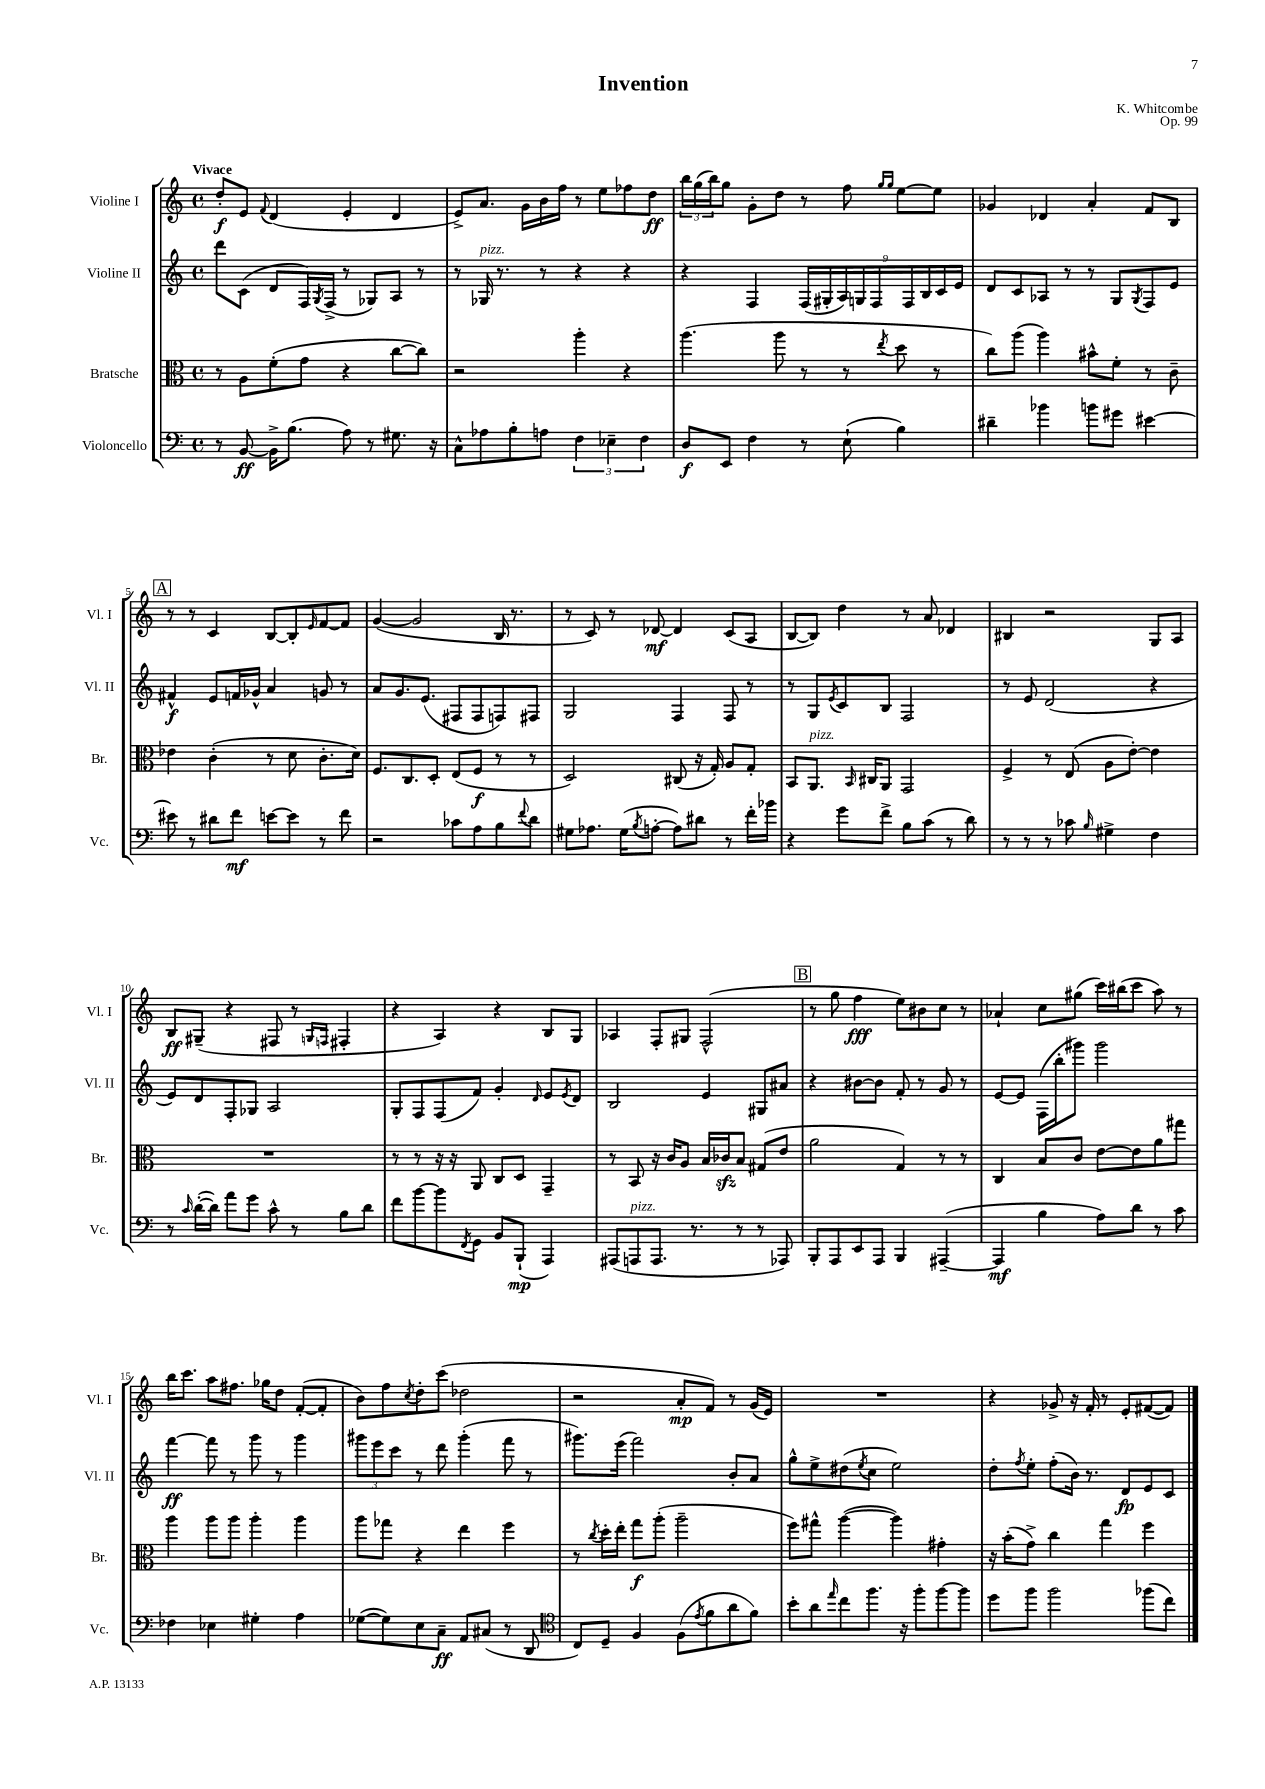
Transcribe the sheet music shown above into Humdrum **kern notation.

**kern	**kern	**kern	**kern
*staff4	*staff3	*staff2	*staff1
*clefF4	*clefC3	*clefG2	*clefG2
*k[]	*k[]	*k[]	*k[]
*M4/4	*M4/4	*M4/4	*M4/4
*met(c)	*met(c)	*met(c)	*met(c)
8r	8r	8ddd\L	8dd'/L
[8BB/	8A\L	(8c\J	8e/J
.	.	.	8qqf/
16BB^\]LK	(8f'\	8d/L	(4d/
(8.B\J	.	.	.
.	8g\J	16F/L)	.
.	.	8qG/	.
.	.	(16F^/JJ	.
8A\)	4r	8r	4e'/
8r	.	8G-/L)	.
8.G#\	[8cc\L	8A/J	4d/
.	8cc\]J)	8r	.
16r	.	.	.
=	=	=	=
8C^^\L	2r	8r	8e^/L)
8A-\	.	16G-/	8.a/J
.	.	8.r	.
8B'\	.	.	.
.	.	.	16g\LL
8A\J	.	8r	16b\
.	.	.	16ff\JJ
6F\	4aa'\	4r	8r
.	.	.	8ee\L
6E-~\	.	.	.
.	4r	4r	8ff-\
6F\	.	.	.
.	.	.	8dd\J
=	=	=	=
8D/L	(4.aa\	4r	24bb\LL
.	.	.	(24gg\
.	.	.	24bb\J)
8EE/J	.	.	8gg\J
4F\	.	4F/	8g'\L
.	8aa\	.	8dd\J
8r	8r	(18F/LL	8r
.	.	18G#'/	.
.	.	18A/)	.
(8E`\	8r	.	8ff\
.	.	18G/	.
.	.	18F/	.
.	.	.	16qqgg/LL
.	8qee/	.	16qqgg/JJ
4B\)	8dd\	.	[8ee\L
.	.	18F/	.
.	.	18B/	.
.	8r	.	8ee\]J
.	.	18c/	.
.	.	18e/JJ	.
=	=	=	=
4d#~\	8cc\L)	8d/L	4g-/
.	(8aa\J	8c/	.
4b-\	4aa\)	8A-/J	4d-/
.	.	8r	.
8b\L	8b#^^\L	8r	4a'/
8g#\J	8f'\J	8G/L	.
.	.	8qG/	.
[4e#\	8r	8F/	8f/L
.	8c~\	8e/J	8B/J
=	=	=	=
8e#\]	4e-\	4f#^^/	8r
8r	.	.	8r
8d#\L	(4c'\	8e/L	4c/
8f\J	.	16f/L	.
.	.	16g-^^/JJ	.
[8e\L	8r	4a/	[8B/L
8e\]J	8d\	.	8B'/]
.	.	.	16qqe/
8r	8.c'\L	8g/	[8f/
8f\	.	8r	8f/]J
.	16d\Jk)	.	.
=	=	=	=
2r	8.F/L	8a/L	([4g/
.	.	8.g/	.
.	8.C/	.	.
.	.	.	2g/]
.	.	(8.e/J	.
.	8D'/J	.	.
8c-\L	(8E/L	8F#/L	.
8A\	8F/J	8F#/	.
8B\	8r	8F/)	16B/
.	.	.	8.r
8qqf/	.	.	.
8d\J	8r	8F#/J	.
=	=	=	=
8G#\L	2D/)	2G/	8r
8.A-\J	.	.	8c/)
.	.	.	8r
(16G#\LK	.	.	.
8qB/	.	.	.
[8A'\J	.	.	[8d-/
8A\]L)	(8C#/	4F/	4d-/]
8d#\J	16r	.	.
.	16G'/)	.	.
8r	8A/L	8F/	(8c/L
16f'\LL	8G'/J	8r	8A/J
16b-\JJ	.	.	.
=	=	=	=
4r	8BB/L	8r	[8B/L
.	8.AA/J	8G/L	8B/]J)
.	.	8qe/	.
8g\L	.	8c/	4dd\
.	16qqBB/	.	.
.	16C#/LK	.	.
8f^\J	8AA/J	8B/J	.
8B\L	2GG/	2F/	8r
(8c\J	.	.	8a/
8r	.	.	4d-/
8d\)	.	.	.
=	=	=	=
8r	4F^/	8r	4B#/
8r	.	8e/	.
8r	8r	(2d/	2r
8c-\	(8E/	.	.
16qqB/	.	.	.
4G#^\	8A\L	.	.
.	[8e'\J)	.	.
4F\	4e\]	4r	8G/L
.	.	.	8A/J
=	=	=	=
8r	1r	8e/L)	8B/L
16qqc/	.	.	.
([16d'\LL	.	8d/	(8G#~/J
16d\]JJ)	.	.	.
8a\L	.	8F'/	4r
8g\J	.	8G-/J	.
8c^^\	.	2A/	8F#/
8r	.	.	8r
.	.	.	16qqG/LL
.	.	.	16qqF/JJ
8B\L	.	.	4F#'/
8d\J	.	.	.
=	=	=	=
8f\L	8r	8G'/L	4r
[8b\	8r	8F/	.
8b\]	16r	(8F/	4A/)
.	16r	.	.
8qFF/	.	.	.
8GG\J	8AA/	8f/J)	.
8BB/L	8C/L	4g'/	4r
(8BBB`/J	8D/J	.	.
.	.	16qqd/	.
4AAA/)	4GG~/	8e/L	8B/L
.	.	8qe/	.
.	.	8d/J	8G/J
=	=	=	=
(8AAA#/L	8r	2B/	4A-/
8AAA/	8BB/	.	.
8.AAA/J	16r	.	8F'/L
.	16c/LK	.	.
.	8A/J	.	8G#/J
8.r	.	.	.
.	16B/LL	4e/	(2F^^/
.	16c-/J	.	.
8r	8B/J	.	.
8r	(8G#/L	8G#/L	.
8AAA-/)	8e/J	8a#/J	.
=	=	=	=
8BBB'/L	2a\	4r	8r
8AAA/	.	.	8gg\
8EE/	.	[8b#\L	4ff\
8AAA/J	.	8b#\]J	.
4BBB/	4G/)	8f'/	8ee\L)
.	.	8r	8b#\
([4AAA#~/	8r	8g/	8cc\J
.	8r	8r	8r
=	=	=	=
4AAA#/]	4C/	[8e/L	4a-`/
.	.	8e/]J	.
4B\	8B/L	(16F\LL	8cc\L
.	.	16bb'\J	.
.	8c/J	8ggg#\J)	(8gg#\J
8A\L)	[8e\L	2ggg#\	16ccc\LL)
.	.	.	(16bb#\J
8d\J	8e\]	.	8ccc\J
8r	8a\	.	8aa\)
8c\	8gg#\J	.	8r
=	=	=	=
4F-\	4aa\	[4fff\	16bb\LK
.	.	.	8.ccc\J
4E-\	8aa\L	8fff\]	8aa\L
.	8aa\J	8r	8.ff#\J
4G#'\	4aa'\	8ggg\	.
.	.	.	16gg-\LK
.	.	8r	8dd\J
4A\	4aa\	4ggg\	([8f'/L
.	.	.	8f'/]J
=	=	=	=
([8G-\L	8aa\L	12ggg#\L	8b\L)
.	.	12eee\	.
8G-\])	8gg-\J	.	8ff\
.	.	12ccc\J	.
.	.	.	8qcc/
8E\	4r	8r	8dd'\
8C~\J	.	8ddd\	(8ccc\J
8AA/L	4ee\	(4ggg#'\	2dd-\
(8C#/J	.	.	.
8r	4ff\	8fff\	.
8DD/	.	8r	.
=	=	=	=
*clefC4	*	*	*
8C/L)	8r	8.ggg#\L)	2r
.	8qcc/	.	.
8D~/J	16dd'\LL	.	.
.	16ee'\JJ	(16eee\Jk	.
4F/	8gg\L	2fff\)	.
.	(8aa'\J	.	.
(8F\L	2aa~\	.	8a'/L
8qe/	.	.	.
8f\	.	.	8f/J)
8a\	.	8b'/L	8r
8f\J)	.	8a/J	(16g/LL
.	.	.	16e/JJ)
=	=	=	=
8b'\L	8ff\L)	8gg^^\L	1r
8a\	8gg#^^\J	8ee^\	.
16qqee/	.	.	.
8cc\	([4aa\	(8dd#\	.
.	.	8qee/	.
8.ff\J	.	8cc\J	.
.	4aa\])	2ee\)	.
16r	.	.	.
8ff'\L	.	.	.
[8ff\	4g#'\	.	.
8ff\]J	.	.	.
=	=	=	=
8dd\L	16r	8dd'\L	4r
.	(16b'\LK	.	.
.	.	8qff/	.
8ff\J	8g^\J)	8ee'\J	.
2ff\	4cc\	(8ff'\L	8g-^/
.	.	16b\Jk)	16r
.	.	8.r	16f'/
.	4gg\	.	8r
.	.	8d/L	8e'/L
(8ff-\L	4ff\	8e/	([8f#/
8cc\J)	.	8c/J	8f#/]J)
==	==	==	==
*-	*-	*-	*-
